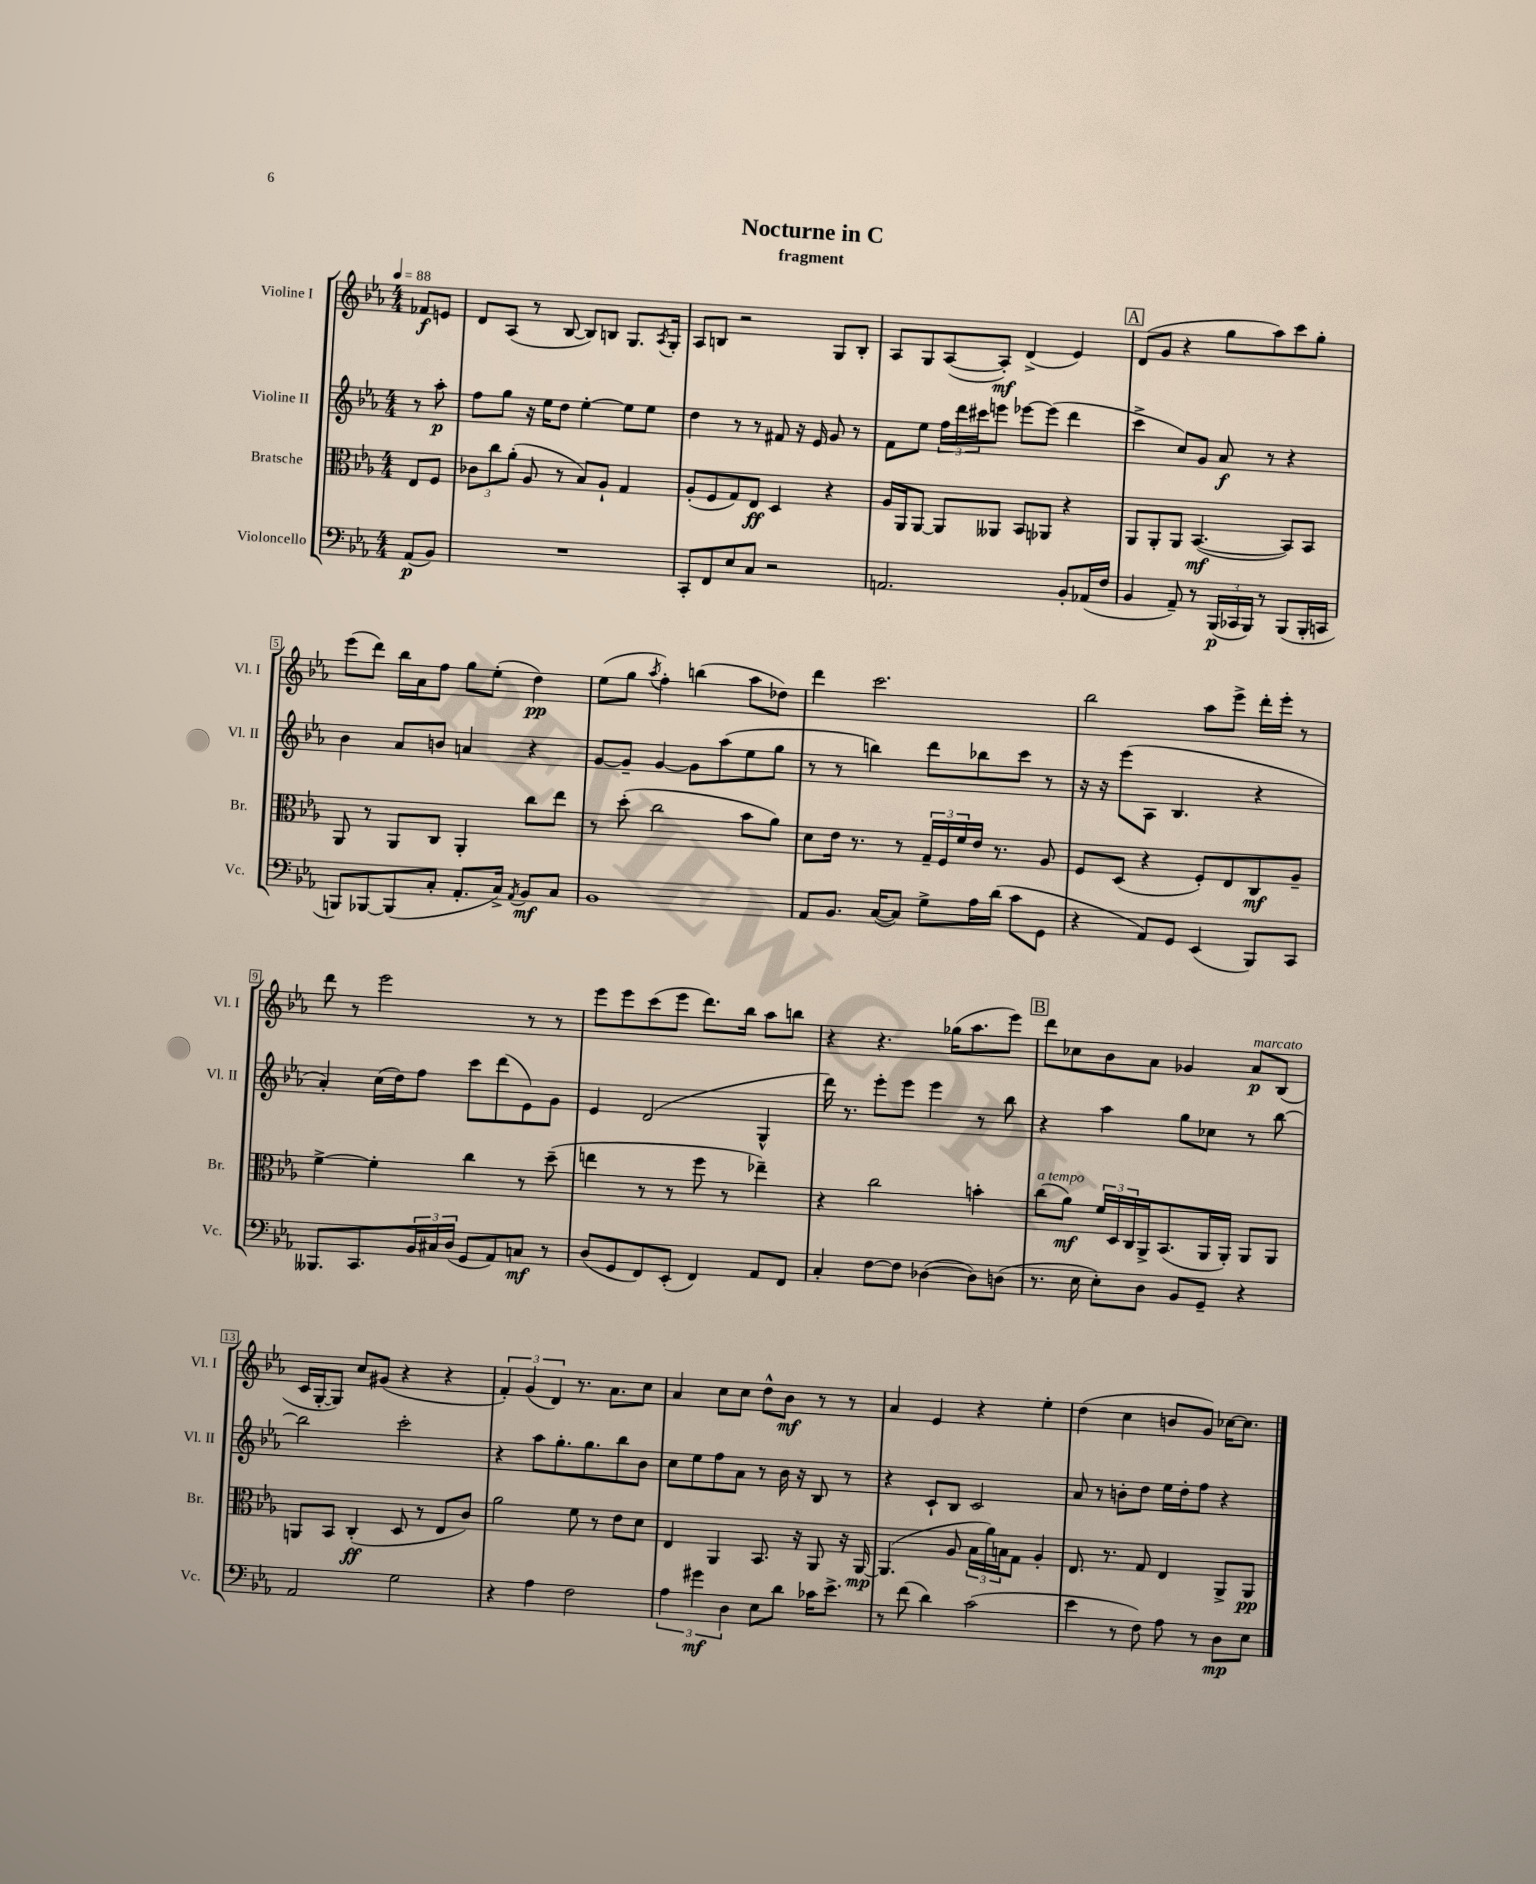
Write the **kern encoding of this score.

**kern	**kern	**kern	**kern
*staff4	*staff3	*staff2	*staff1
*clefF4	*clefC3	*clefG2	*clefG2
*k[b-e-a-]	*k[b-e-a-]	*k[b-e-a-]	*k[b-e-a-]
*M4/4	*M4/4	*M4/4	*M4/4
*MM88	*MM88	*MM88	*MM88
(8AA-/L	8E-/L	8r	8f-/L
8BB-/J)	8F/J	8aa-'\	8e/J
=	=	=	=
1r	12c-\L	8ff\L	8d/L
.	12cc\	.	.
.	.	8gg\J	(8A-/J
.	(12a-'\J	.	.
.	8A-/	16r	8r
.	.	16ee-\LK	.
.	8r	8dd\J	[8B-/
.	8B-/L)	[4ee-'\	8B-/]L)
.	8A-`/J	.	8B/J
.	4G/	8ee-\]L	8.G/L
.	.	8ee-\J	.
.	.	.	8qA-/
.	.	.	16G'/Jk
=	=	=	=
8CC'/L	(8A-'/L	4dd\	8A-/L
8FF/	8F/	.	8B/J
8E-/	8G/)	8r	2r
8C/J	8E-/J	8r	.
2r	4D/	8f#/	.
.	.	16r	.
.	.	16e-/	.
.	4r	8g/	8G/L
.	.	8r	8B'/J
=	=	=	=
2.AA/	16A-/LL	8f\L	8A-/L
.	16AA-/J	.	.
.	[8AA-/J	8ee-\J	8G/
.	8AA-/]L	24ff\LL	([8A-/
.	.	24ddd\	.
.	.	24ccc#\J	.
.	8AA--/J	8eee\J	8A-'/]J)
.	8BB-/L	[8eee-\L	(4d^/
.	8AA-/J	(8eee-\]J	.
8BB-'/L	4r	4ddd\	4e-/)
(16AA-/L	.	.	.
16F/JJ	.	.	.
=	=	=	=
4BB-/	8AA-/L	4ccc^\	(8d/L
.	8AA-'/	.	8g/J
8AA-~/)	8AA-/J	8cc/L)	4r
8r	([4.BB-/	8g/J	.
(24BBB-/LL	.	8a-/	8gg\L
24CC-/	.	.	.
24BBB-/JJ)	.	.	.
8r	.	8r	8aa-\)
(8BBB-/L	8BB-/]L)	4r	8ccc\
16BBB-'/L	8BB-/J	.	8gg'\J
16CC/JJ	.	.	.
=	=	=	=
8BBB/L)	8AA-/	4b-\	(8eee-\L
[8BBB-/	8r	.	8ddd\J)
(8BBB-/]	8AA-/L	8a-/L	16bb-\LL
.	.	.	16a-\J
8C'/J	8C/J	8b/J	8ff\J
8.AA-'/L	4AA-'/	4a/	8gg\L
.	.	.	(8ee-'\J
16C^/Jk)	.	.	.
8qAA-/	.	.	.
8BB-/L	8cc\L	4r	4dd\)
8C/J	8ee-\J	.	.
=	=	=	=
1BB-	8r	[8g/L	(8ee-\L
.	(8dd'\	8g~/]J	8gg\J
.	.	.	8qaa-/
.	2cc\	[4g/	4ff'\)
.	.	8g\]L	(4bb\
.	.	(8aa-\	.
.	8b-\L	8ee-\	8aa-\L
.	8a-\J)	8gg\J	8dd-\J)
=	=	=	=
8AA-/L	8d\L	8r	4ddd\
8.BB-/J	16e-\Jk	8r	.
.	8.r	.	.
.	.	4bb\)	2.ccc\
([16C/LK	.	.	.
8C/]J)	8r	.	.
8G^\L	24G~/LL	8ddd\L	.
.	24F/	.	.
.	24f/	.	.
16A-\L	16e-/JJ	8bb-\	.
(16d\JJ	8.r	.	.
8c\L	.	8ccc\J	.
8GG\J	8A-/	8r	.
=	=	=	=
4r	8F/L	16r	2bb-\
.	.	16r	.
.	(8D/J	(8eee-\L	.
8AA-/L)	4r	8A-\J	.
8GG/J	.	4.B-/	.
(4EE-/	8F'/L)	.	8aa-\L
.	8E-/	.	8eee-^\J
8BBB-/L)	8C/	4r	16ddd'\LL
.	.	.	16eee-'\JJ
8CC/J	8A-~/J	.	8r
=	=	=	=
8.BBB--/L	[4f^\	4a-'/)	8ddd\
.	.	.	8r
8.CC/	.	.	.
.	4f'\]	(16cc\LL	2eee-\
.	.	16dd\J)	.
24BB-/L	.	8ff\J	.
24C#/	.	.	.
(24D/JJ	.	.	.
8GG/L	4cc\	8ccc\L	.
8AA-/)	.	(8ddd\	.
8C/J	8r	8e-\)	8r
8r	(8dd~\	8g\J	8r
=	=	=	=
(8D/L	4ee\	4e-/	8eee-\L
8GG/	.	.	8eee-\
8FF/)	8r	(2d/	(8ccc\
(8EE-'/J	8r	.	8eee-\J
4FF/)	8ff\	.	8.ddd\L)
.	8r	.	.
.	.	.	16bb-\Jk
8AA-/L	4ee-~\)	4G^^/	8aa-\L
8FF/J	.	.	8bb\J
=	=	=	=
4C'/	4r	16ddd\)	4r
.	.	8.r	.
[8F\L	2cc\	8eee-'\L	4.r
8F\]J	.	8eee-\J	.
([4D-\	.	4eee-\	.
.	.	.	(16gg-\LK
.	.	.	8.aa-\
8D-\]L)	4b'\	8r	.
(8D\J	.	8bb-\	8eee-\J)
=	=	=	=
8.r	(8cc\L	4r	8ddd\L
.	8a-\J)	.	8cc-\
16E-\	.	.	.
8E-'\L)	24f/LL	4aa-\	8b-\
.	24D/	.	.
.	24C/	.	.
8D\J	16AA-^/J	.	8a-\J
.	(8.BB-/	.	.
8BB-/L	.	8gg\L	4g-/
8GG~/J	16AA-/L	8cc-\J	.
.	16AA-'/JJ)	.	.
4r	8AA-/L	8r	8a-/L
.	8AA-/J	[8bb-\	(8B-/J
=	=	=	=
2AA-/	8AA/L	2bb-\]	16c/LL
.	.	.	[16G'/J
.	8BB-/J	.	8G/]J)
.	(4C'/	.	8cc/L
.	.	.	(8g#/J
2G\	8D/	2ccc'\	4r
.	8r	.	.
.	8E-/L	.	4r
.	8c/J)	.	.
=	=	=	=
4r	2a-\	4r	6f'/)
.	.	.	(6g/
4A-\	.	8aa-\L	.
.	.	.	6d/)
.	.	8.gg'\	.
2F\	8f\	.	8.r
.	.	8.gg\	.
.	8r	.	.
.	.	.	8.a-\L
.	8e-\L	8bb-\	.
.	8d\J	8b-\J	8cc\J
=	=	=	=
6A-\	4E-/	8cc\L	4a-/
.	.	8ee-\	.
6g#\	.	.	.
.	4AA-/	8ff\	8cc\L
6D\	.	.	.
.	.	8a-\J	8cc\J
8E-\L	8.BB-/	8r	8dd^^\L
8d\J	.	16b-\	8b-\J
.	16r	16r	.
16c-\LK	8AA-/	8B-/	8r
8.e-^\J	.	.	.
.	16r	8r	8r
.	[16AA-/	.	.
=	=	=	=
8r	(4.AA-/]	4r	4a-/
(8f\	.	.	.
4d\)	.	8c`/L	4e-/
.	8A-/	8B-/J	.
(2c\	24B-\LL	2c/	4r
.	24a-\)	.	.
.	24B\J	.	.
.	8G\J	.	.
.	4A-'/	.	4ee-'\
=	=	=	=
4e-\	8.E-/	8a-/	(4dd\
.	.	8r	.
.	8.r	.	.
8r	.	8b'\L	4cc\
8F\)	8G/	8dd\J	.
8A-\	4E-/	16ee-\LL	8b/L
.	.	16dd'\J	.
8r	.	8ff\J	8g/J)
8D\L	8AA-^/L	4r	[16cc-\LK
.	.	.	8.cc-\]J
8E-\J	8AA-/J	.	.
==	==	==	==
*-	*-	*-	*-
